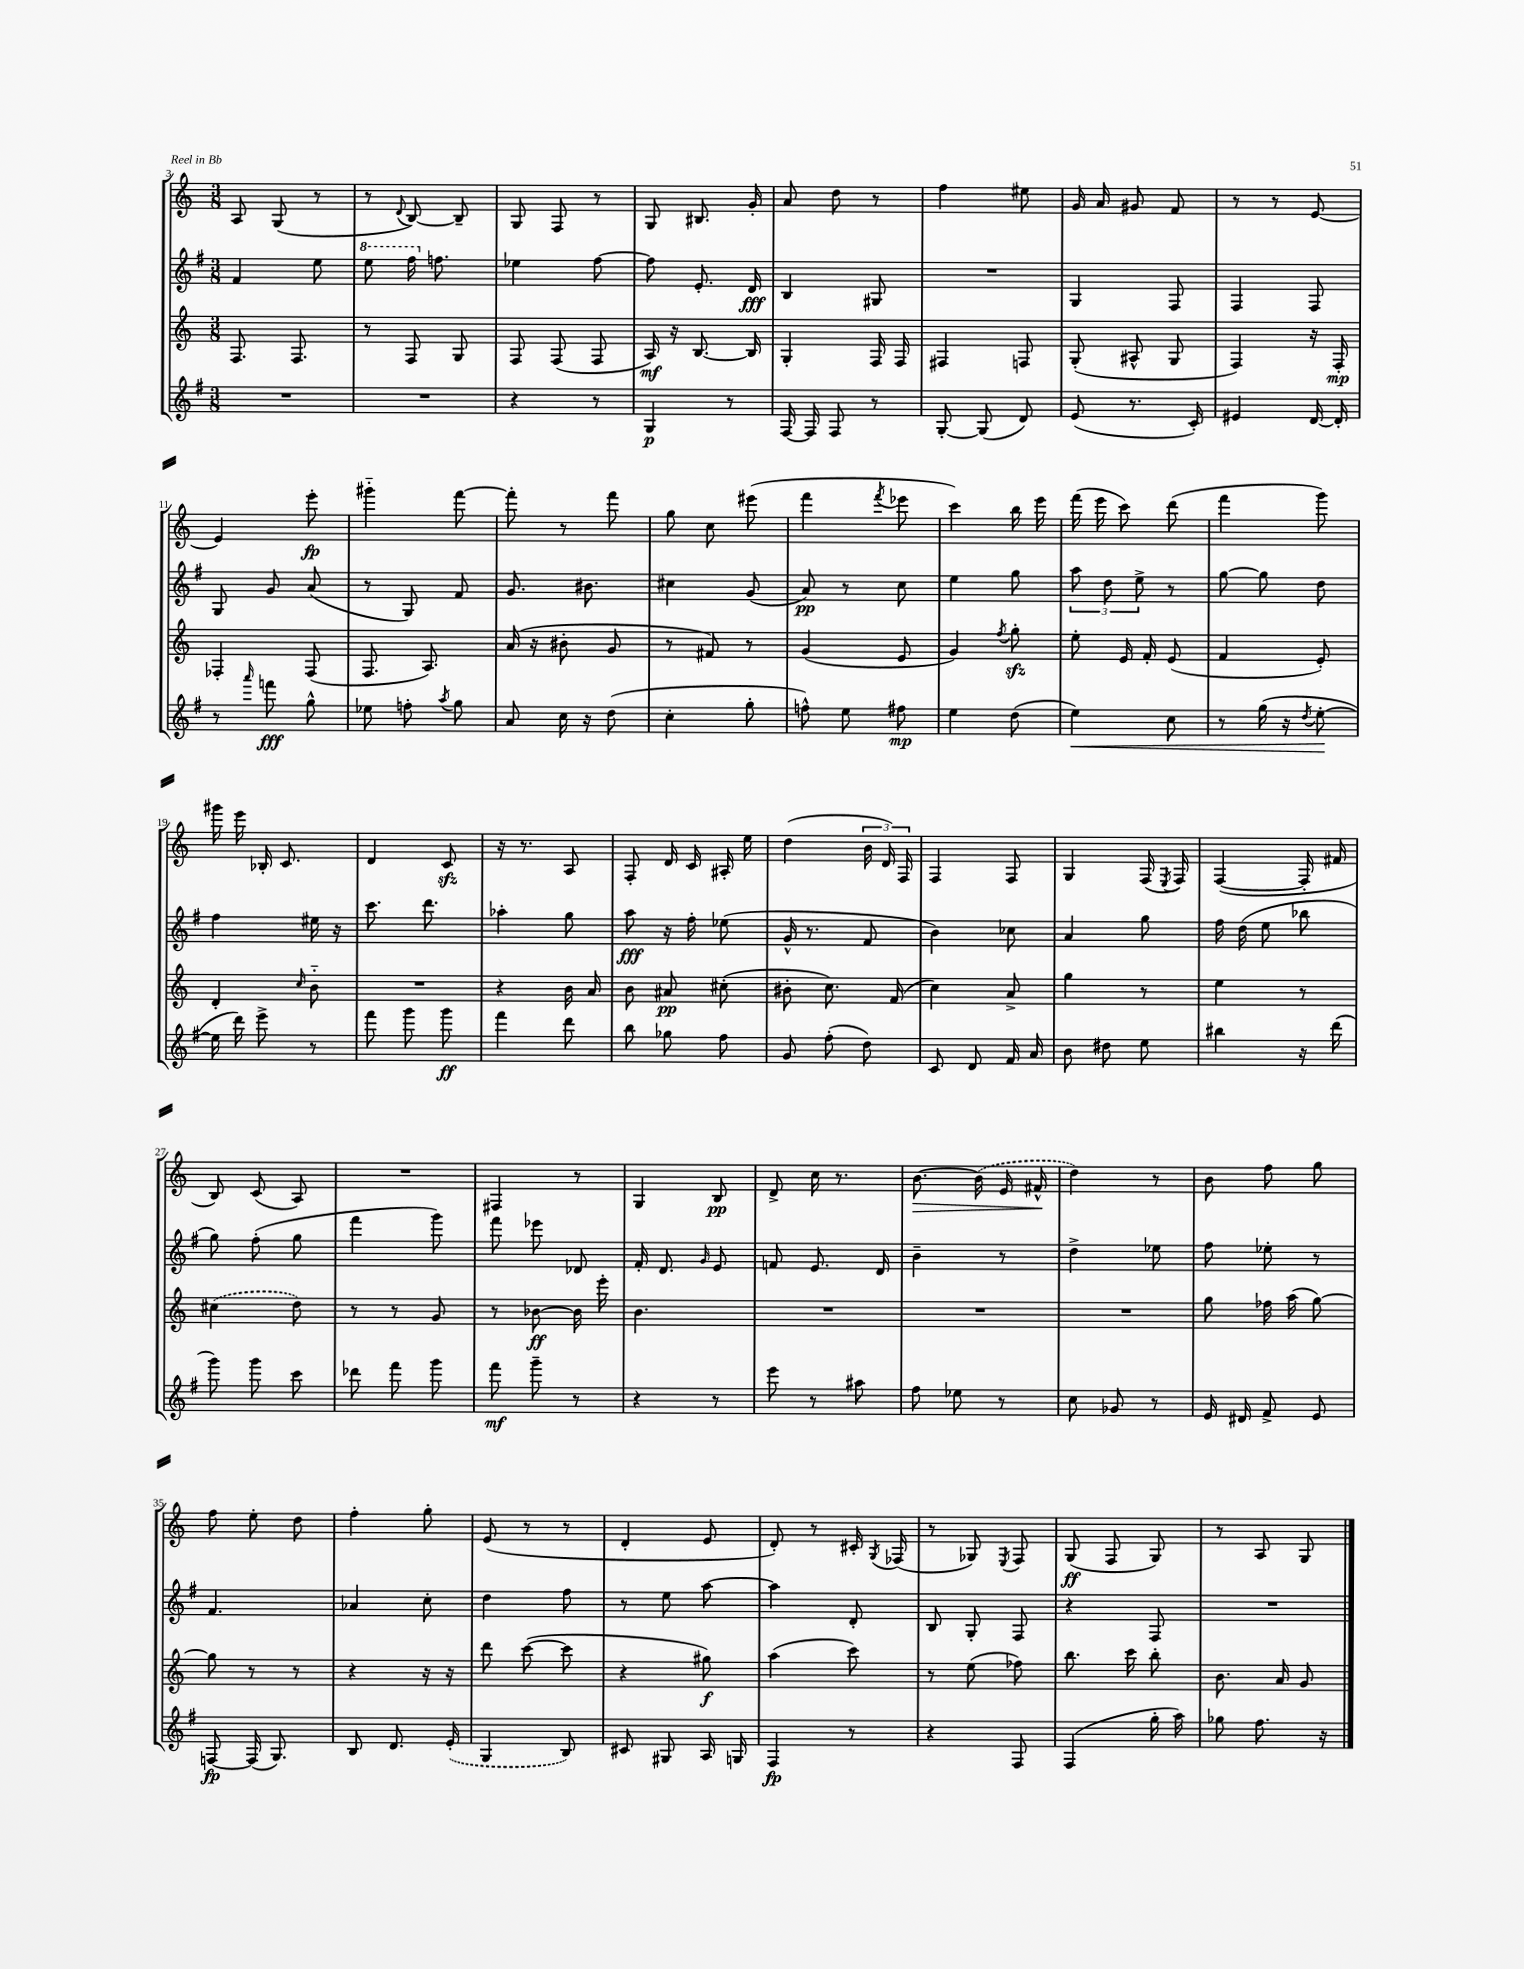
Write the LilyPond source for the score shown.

<<
\new StaffGroup <<
\new Staff = "s0" {
    \clef treble \key c \major \numericTimeSignature \time 3/8
    \autoBeamOff a8 g8( r8 |
    r8 \appoggiatura { d'8 } b8~) b8-- |
    g8 f8 r8 |
    g8 bis8. g'16-. |
    a'8 d''8 r8 |
    f''4 eis''8 |
    g'16 a'16 gis'8 f'8 |
    r8 r8 e'8~ |
    e'4 e'''8-.\fp |
    gis'''4-_ f'''8~ |
    f'''8-. r8 f'''8 |
    g''8 c''8 eis'''8( |
    f'''4 \acciaccatura { f'''8 } ees'''8 |
    c'''4) b''16 e'''16 |
    f'''16( e'''16 c'''8) d'''8( |
    f'''4 g'''8) |
    gis'''16 e'''16 bes16-. c'8. |
    d'4 c'8\sfz |
    r16 r8. a8 |
    f8-. d'16 c'16 ais16-. e''16 |
    d''4( \tuplet 3/2 { b'16 d'16) f16 } |
    f4 f8 |
    g4 f16( \acciaccatura { e8 } f16) |
    f4~( f16-. fis'16 |
    b8) c'8( a8) |
    R4. |
    fis4 r8 |
    g4 b8\pp |
    d'8-> c''16 r8. |
    b'8.~\> \once \slurDashed b'16( e'16 fis'16-^\! |
    d''4) r8 |
    b'8 f''8 g''8 |
    f''8 e''8-. d''8 |
    f''4-. g''8-. |
    e'8( r8 r8 |
    d'4-. e'8 |
    d'8-.) r8 cis'16-. \acciaccatura { g8 } fes16( |
    r8 ges8) \acciaccatura { e8 } f8 |
    g8\ff( f8 g8) |
    r8 a8 g8 \bar "|." |
}
\new Staff = "s1" {
    \clef treble \key g \major \numericTimeSignature \time 3/8
    \autoBeamOff fis'4 e''8 |
    \ottava #1 e'''8 fis'''16 \ottava #0 f''8. |
    ees''4 fis''8~ |
    fis''8 e'8.-. d'16\fff |
    b4 gis8 |
    R4. |
    g4 fis8 |
    fis4 fis8 |
    g8 g'8 a'8( |
    r8 g8) fis'8 |
    g'8. bis'8. |
    cis''4 g'8( |
    a'8\pp) r8 c''8 |
    e''4 g''8 |
    \tuplet 3/2 { a''8 d''8 e''8-> } r8 |
    g''8~ g''8 d''8 |
    fis''4 eis''16 r16 |
    c'''8. d'''8. |
    aes''4-. g''8 |
    a''8\fff r16 fis''16-. ees''8( |
    g'16-^ r8. fis'8 |
    b'4) ces''8 |
    a'4 g''8 |
    fis''16 d''16( e''8 bes''8 |
    g''8) fis''8-.( g''8 |
    fis'''4 g'''8) |
    fis'''8 ees'''8 des'8 |
    fis'16-. d'8. \grace { g'16 } e'8 |
    f'8 e'8. d'16 |
    b'4-- r8 |
    d''4-> ees''8 |
    fis''8 ees''8-. r8 |
    fis'4. |
    aes'4 c''8-. |
    d''4 fis''8 |
    r8 e''8 a''8~ |
    a''4 d'8-. |
    b8 g8-. fis8 |
    r4 fis8 |
    R4. \bar "|." |
}
\new Staff = "s2" {
    \clef treble \key c \major \numericTimeSignature \time 3/8
    \autoBeamOff f8. f8. |
    r8 f8 g8 |
    f8 f8( f8 |
    a16\mf) r16 b8.~ b16 |
    g4-. f16 f16 |
    fis4 f8 |
    g8-.( ais8-^ g8 |
    f4) r16 f16-.\mp |
    fes4-. fes8( |
    f8. a8.) |
    a'16( r16 bis'8-. g'8 |
    r8 fis'8) r8 |
    g'4( e'8 |
    g'4) \acciaccatura { f''8 } g''8-.\sfz |
    e''8-. e'16 f'16-. e'8( |
    f'4 e'8-.) |
    d'4-. \grace { c''16 } b'8-_ |
    R4. |
    r4 b'16 a'16 |
    b'8 ais'8\pp cis''8-.( |
    bis'8-. c''8.) f'16( |
    c''4) a'8-> |
    g''4 r8 |
    e''4 r8 |
    \once \slurDashed cis''4( d''8) |
    r8 r8 g'8 |
    r8 bes'8~\ff bes'16 e'''16-. |
    b'4. |
    R4. |
    R4. |
    R4. |
    g''8 fes''16 a''16( g''8~) |
    g''8 r8 r8 |
    r4 r16 r16 |
    d'''8 c'''8~( c'''8 |
    r4 gis''8\f) |
    a''4( c'''8) |
    r8 e''8( fes''8) |
    b''8. c'''16 b''8-. |
    b'8. a'16 g'8 \bar "|." |
}
\new Staff = "s3" {
    \clef treble \key g \major \numericTimeSignature \time 3/8
    \autoBeamOff R4. |
    R4. |
    r4 r8 |
    g4\p r8 |
    fis16~ fis16 fis8 r8 |
    g8~-. g8( d'8) |
    e'8( r8. c'16-.) |
    eis'4 d'16~ d'16-. |
    r8 \grace { a'''16 } f'''8\fff g''8-^ |
    ees''8 f''8-. \acciaccatura { a''8 } g''8 |
    a'8 c''16 r16 d''8( |
    c''4-. g''8-. |
    f''8-^) e''8 fis''8\mp |
    e''4 d''8( |
    e''4\<) c''8 |
    r8 g''16( r16 \acciaccatura { d''8 } e''8~-.\! |
    e''16 d'''16) e'''8-> r8 |
    fis'''8 g'''8 g'''8\ff |
    fis'''4 d'''8 |
    b''8 ges''8 fis''8 |
    g'8 fis''8-.( d''8) |
    c'8 d'8 fis'16 a'16 |
    b'8 dis''8 e''8 |
    bis''4 r16 d'''16( |
    g'''8) g'''8 c'''8 |
    des'''8 fis'''8 g'''8 |
    fis'''8\mf g'''8-- r8 |
    r4 r8 |
    e'''8 r8 ais''8 |
    fis''8 ees''8 r8 |
    c''8 ges'8 r8 |
    e'16 dis'16 fis'8-> e'8 |
    f8~\fp f16( g8.) |
    b8 d'8. \once \slurDashed e'16-.( |
    g4 b8) |
    cis'8 gis8 a16 g16 |
    fis4\fp r8 |
    r4 fis8 |
    fis4( g''16-. a''16) |
    ges''8 fis''8. r16 \bar "|." |
}
>>
>>
\layout { \context { \Score currentBarNumber = #3 } }
